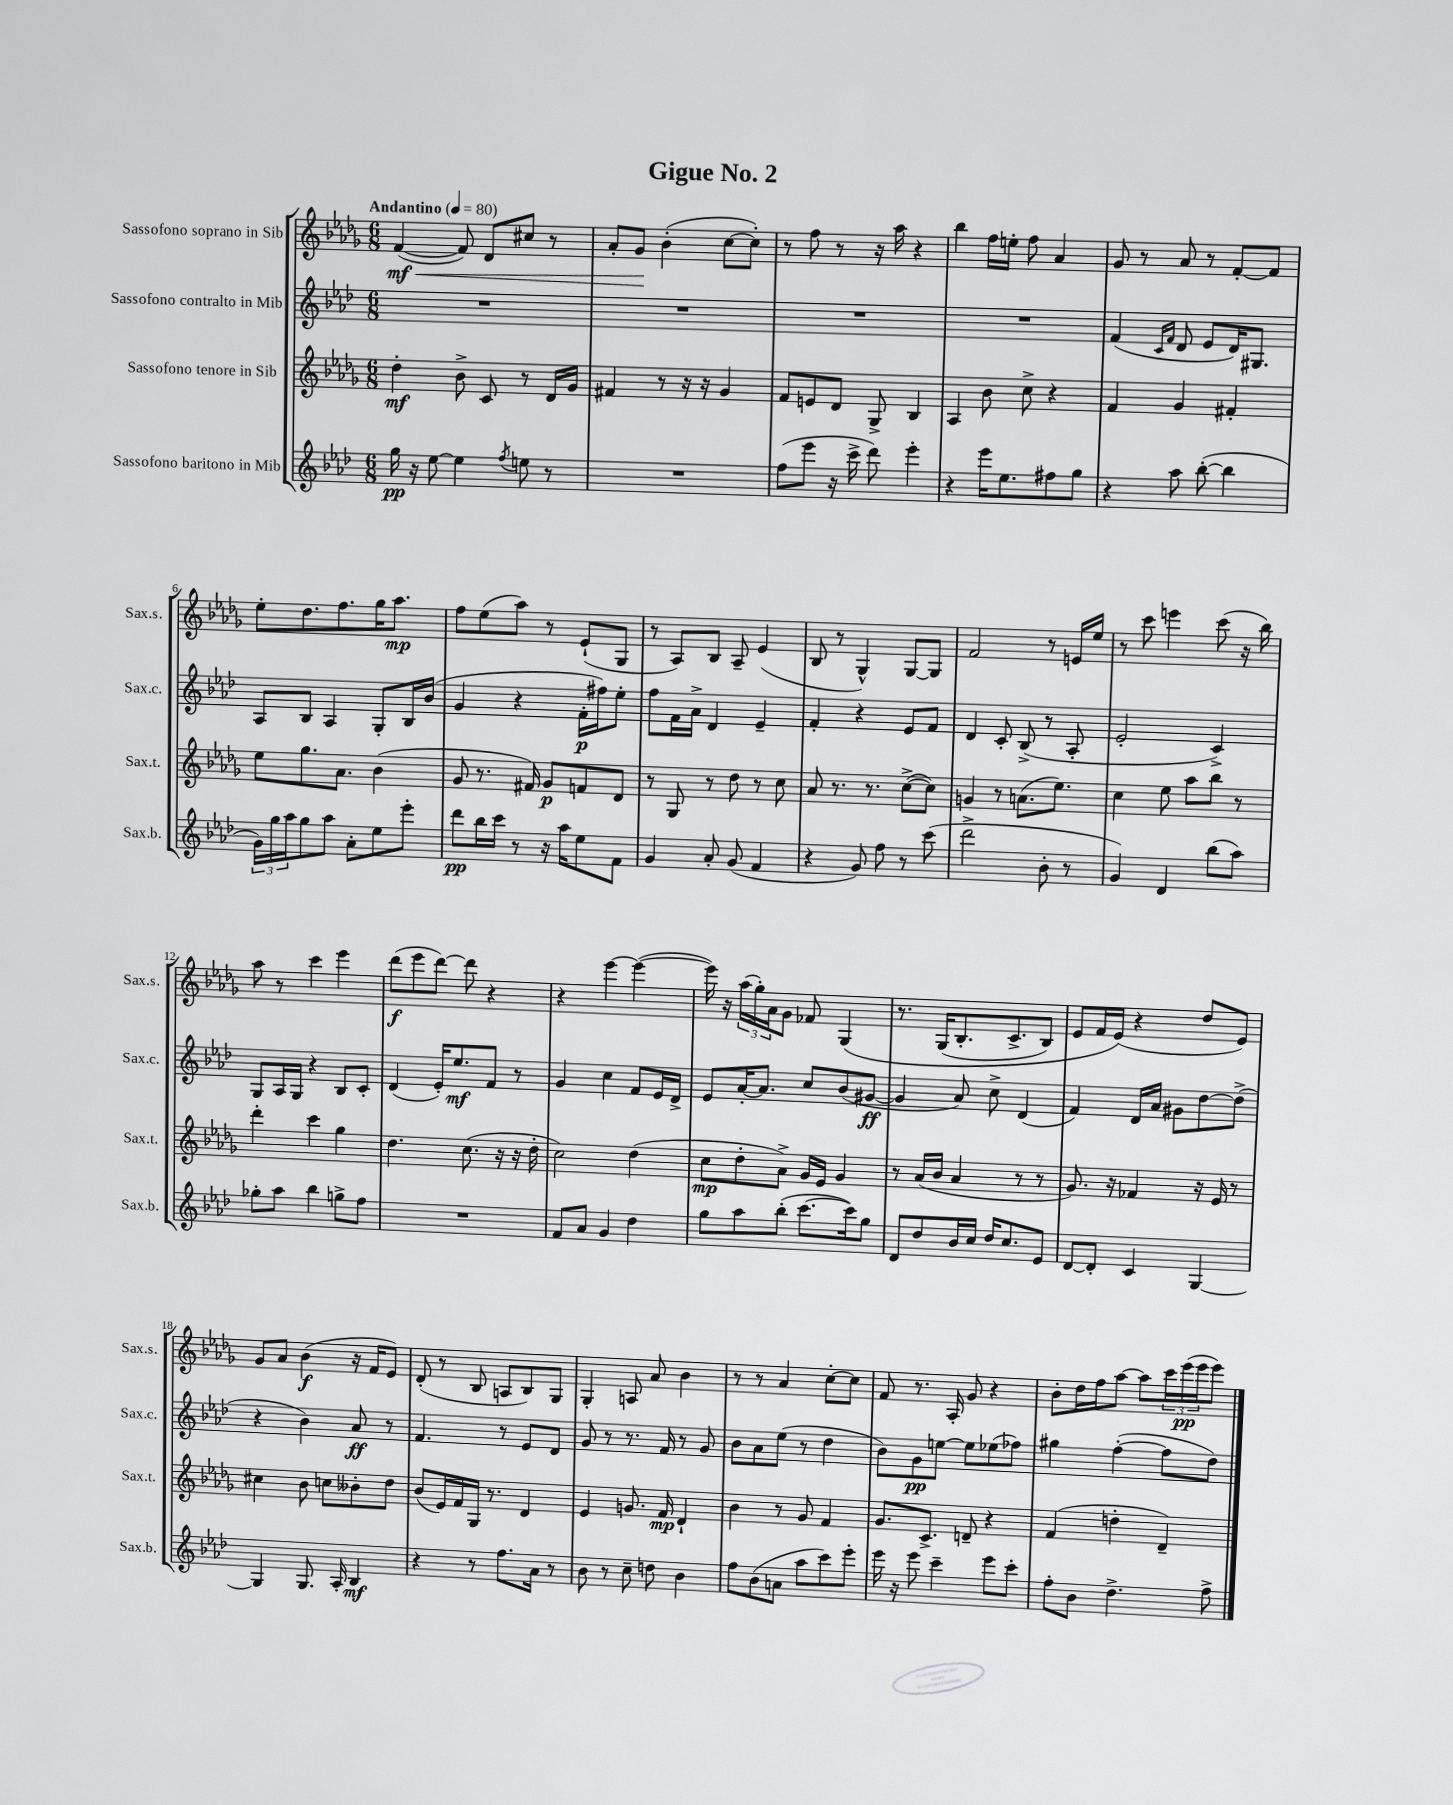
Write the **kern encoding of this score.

**kern	**kern	**kern	**kern
*staff4	*staff3	*staff2	*staff1
*clefG2	*clefG2	*clefG2	*clefG2
*k[b-e-a-d-]	*k[b-e-a-d-g-]	*k[b-e-a-d-]	*k[b-e-a-d-g-]
*M6/8	*M6/8	*M6/8	*M6/8
*MM80	*MM80	*MM80	*MM80
16gg	4dd-'	2.r	([4f
16r	.	.	.
[8ee-	.	.	.
4ee-]	8b-^	.	8f])
.	8c	.	8d-
8qff	.	.	.
8ee	8r	.	8cc#
8r	16d-	.	8r
.	16g-	.	.
=	=	=	=
2.r	4f#	2.r	8a-'
.	.	.	8g-
.	8r	.	(4b-'
.	16r	.	.
.	16r	.	.
.	4g-	.	[8cc
.	.	.	8cc'])
=	=	=	=
(8ff	8f	2.r	8r
8eee-	8e	.	8ff
16r	8d-	.	8r
16ccc^	.	.	.
8ddd-)	8G-^	.	16r
.	.	.	16aa-
4eee-'	4B-	.	4r
=	=	=	=
4r	4A-	2.r	4bb-
16eee-	8b-	.	16ff
8.ee-	.	.	16ee'
.	8cc^	.	8ff
8ff#	4r	.	4a-
8gg	.	.	.
=	=	=	=
4r	4f	(4f	8g-
.	.	.	8r
.	.	16qqc	.
.	.	16qqf	.
8aa-	4g-	8d-	8a-
([8bb-'	.	8e-	8r
4bb-]	4f#'	16d-)	[8f'
.	.	8.G#	.
.	.	.	8f]
=	=	=	=
24g)	8ee-	8A-	8ee-'
24gg	.	.	.
24aa-	.	.	.
8gg	8.gg-	8B-	8.dd-
8aa-	.	4A-	.
.	8.a-	.	8.ff
8a-'	.	.	.
8ee-	(4b-	8G'	16gg-
.	.	.	8.aa-
8eee-'	.	16B-	.
.	.	(16b-	.
=	=	=	=
8ddd-	8g-	4g	8ff
16bb-	8.r	.	(8ee-
16ccc	.	.	.
8r	.	4r	8aa-)
.	16f#)	.	.
16r	8g-	.	8r
16aa-	.	.	.
8ee-	8f	16f'	(8e-`
.	.	16ff#)	.
8f	8d-	8ee-'	8G-
=	=	=	=
4g	8r	8ff	8r
.	8G-	16f	8A-)
.	.	16a-^	.
8a-'	8r	4d-	8B-
(8g	8dd-	.	8A-~
4f	8r	4e-~	(4e-
.	8cc	.	.
=	=	=	=
4r	8a-	4f'	8B-
.	8.r	.	8r
8g)	.	4r	4G-^^)
.	8.r	.	.
8ff	.	.	.
8r	([8cc^	8e-	[8G-
(8ccc	8cc])	8f	8G-]
=	=	=	=
2ddd-^	4g	4d-	2f
.	8r	8c'	.
.	(8.a	(8B-^	.
8b-'	.	8r	8r
.	8.ee-)	.	.
8r	.	8A-'	16e
.	.	.	16ee-
=	=	=	=
4g)	4cc	2e-'	8r
.	.	.	8ccc
4d-	8ee-	.	4eee
.	8aa-	.	.
(8bb-	8bb-	4c^)	(8ccc
8aa-)	8r	.	16r
.	.	.	16bb-)
=	=	=	=
8gg-'	4ddd-'	8G	8aa-
8aa-	.	16A-	8r
.	.	16G	.
4bb-	4ccc	4r	4ccc
8gg^	4gg-	8B-	4eee-
8ff	.	8c'	.
=	=	=	=
2.r	4.dd-	(4d-	(8ddd-
.	.	.	8eee-
.	.	16e-')	[8ddd-)
.	.	8.ee-	.
.	(8.cc	.	8ddd-]
.	.	8f	4r
.	16r	.	.
.	16r	8r	.
.	16dd-'	.	.
=	=	=	=
8f	2cc)	4g	4r
8a-	.	.	.
4g	.	4cc	[4eee-
4dd-	(4dd-	8f	(4eee-_
.	.	16e-	.
.	.	16d-^	.
=	=	=	=
8gg	8cc	8e-	16eee-])
.	.	.	16r
8aa-	8dd-'	[16a-'	(24aa-
.	.	.	24gg-')
.	.	8.a-]	.
.	.	.	24a-
(8bb-'	8a-^)	.	8g-
[8.ccc	16g-	8cc	8f-
.	16e-	.	.
.	4g-	(8b-	&(4G-
16ccc])	.	.	.
8gg	.	[8g#	.
=	=	=	=
8d-	8r	4g#]	8.r
8dd-	(16a-	.	.
.	16b-	.	(16G-
16b-	4a-	8a-)	8.B-'
16cc	.	.	.
16dd-	.	8cc^	.
8.cc	.	.	8.c^
.	8r	(4d-	.
8e-	8r	.	8B-)
=	=	=	=
[8d-	8.g-)	4f)	8e-
8d-']	.	.	16f
.	16r	.	(16e-&)
4c	4f-	16d-	4r
.	.	16a-	.
.	.	8g#	.
[4G	16r	[8dd-	8dd-
.	16e-	.	.
.	8r	(8dd-^]	8e-)
=	=	=	=
4G]	4cc#	4r	8g-
.	.	.	8a-
8.G	8b-	4b-)	(4b-
.	8cc	.	.
16A-'	.	.	.
4B-	8b--'	8a-	16r
.	.	.	16f
.	8dd-	8r	8e-)
=	=	=	=
4r	(8b-	4.f	(8d-'
.	16e-)	.	8r
.	16f	.	.
8r	16G-	.	8B-
.	8.r	.	.
8.ff	.	8r	8A
.	4d-	8e-	8B-)
16a-	.	.	.
8r	.	8d-	8G-
=	=	=	=
8b-	4e-	8g	4G-'
8r	.	8r	.
8cc~	8.g	8.r	8A
8dd	.	.	8a-
.	16f	16f	.
4b-	4d-`	8r	4b-
.	.	8g	.
=	=	=	=
8ff	4b-	8b-	8r
(8b-	.	8a-	8r
8a	8r	(8ee-	4a-
8aa-	8g-	8r	.
8ccc)	4f	4dd-	[8cc'
8eee-'	.	.	8cc]
=	=	=	=
16eee-	8.g-	8b-)	8f
16r	.	.	.
8eee-	.	8g	8.r
.	8.c^	.	.
4ccc~	.	[8ee	.
.	.	.	16A-'
.	8d~	8ee]	8g-
8eee-	4r	(8ee-	4r
8ccc'	.	8ff-)	.
=	=	=	=
8ff'	(4f	4gg#	8b-'
8b-	.	.	16dd-
.	.	.	16ff
4.dd-^	4dd'	([4ff'	[8aa-
.	.	.	8aa-]
.	4d-~)	8ff]	24ccc
.	.	.	(24eee-
.	.	.	24eee-
8ff^	.	8dd-)	8eee-)
==	==	==	==
*-	*-	*-	*-
